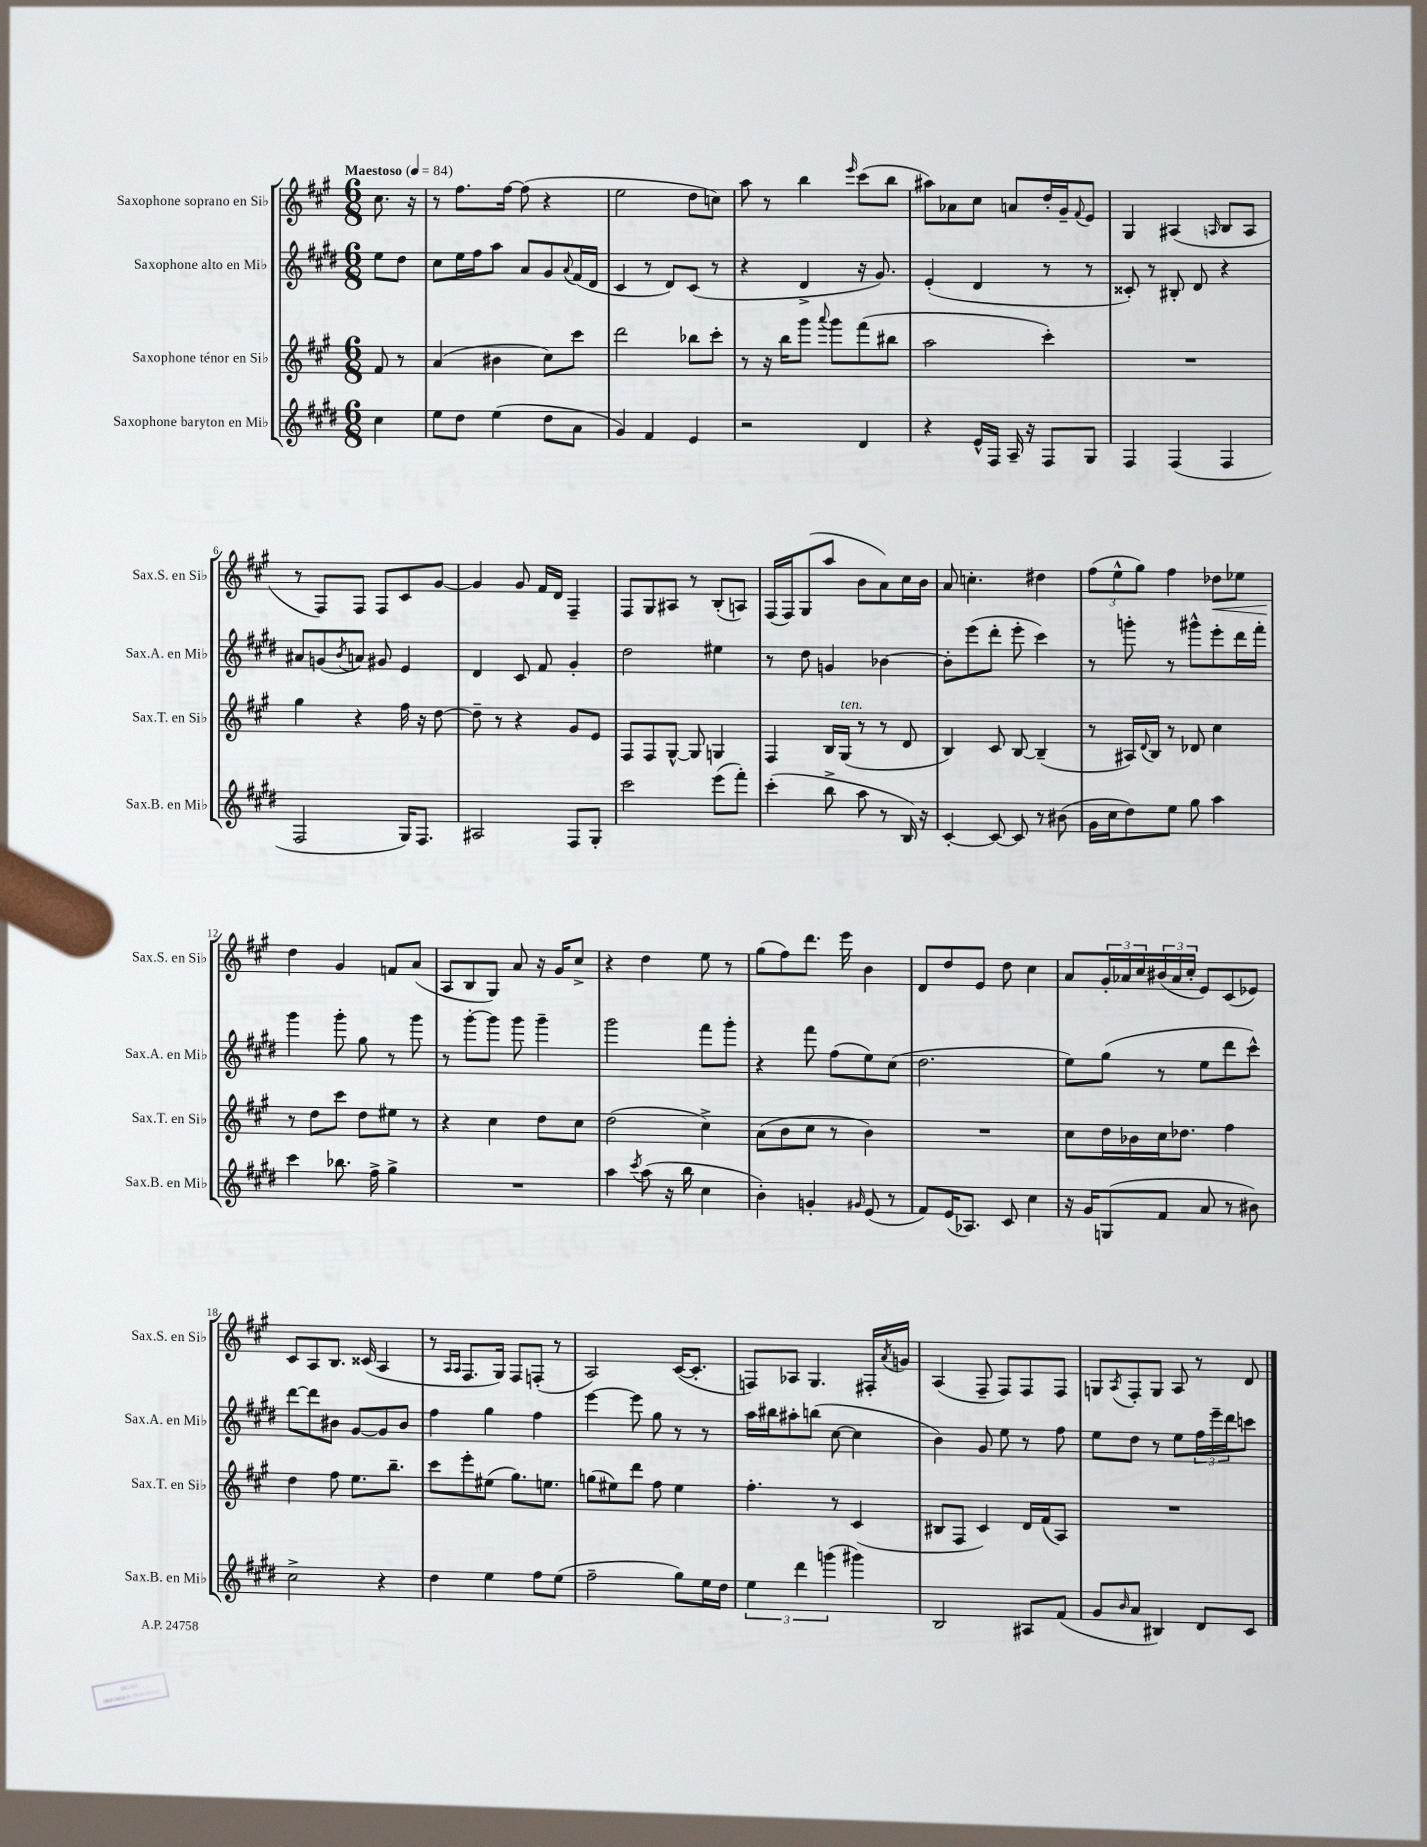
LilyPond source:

<<
\new StaffGroup <<
\new Staff = "s0" \with { instrumentName = "Saxophone soprano en Sib" shortInstrumentName = "Sax.S. en Sib" } {
    \clef treble \key a \major \numericTimeSignature \time 6/8 \partial 4 \tempo "Maestoso" 4 = 84
    cis''8. r16 |
    r8 fis''8. fis''16~ fis''8( r4 |
    e''2 d''8 c''8) |
    a''8 r8 b''4 \grace { e'''16 } cis'''8( b''8 |
    ais''8) aes'8 cis''8 a'8 d''16-. gis'16-- \appoggiatura { fis'8 } e'8 |
    gis4 ais4( \grace { a16 } b8 a8 |
    r8 fis8) fis8 fis8 cis'8 gis'8~ |
    gis'4 gis'8 fis'16 d'16 fis4-- |
    fis8 gis8 ais8 r8 b8-.( a8) |
    fis16( fis16) gis8( a''8 b'8 a'8) cis''16 b'16 |
    a'8 c''4.-. dis''4 |
    \tuplet 3/2 { fis''8( e''8-^ gis''8) } fis''4 des''8\< ees''8 |
    d''4\! gis'4 f'8 a'8( |
    a8 b8 gis8) a'8 r16 gis'16 cis''8-> |
    r4 d''4 e''8 r8 |
    gis''8( fis''8) d'''8. e'''16 b'4 |
    d'8 d''8 e'8 d''8 cis''4 |
    a'8 \tuplet 3/2 { gis'16-. aes'16 cis''16 } \tuplet 3/2 { bis'16( aes'16 cis''16-. } e'8) cis'8( ees'8) |
    cis'8 a8 b8. cisis'16( a4 |
    r8 \grace { a16 a16 } fis8. gis16) fis8 f8-.( r8 |
    a2) cis'16~( cis'8.-. |
    f8) aes8 gis4. fis16-. \acciaccatura { a'8 } g'16 |
    a4( fis8-- fis8) fis8 fis8 |
    g8 \acciaccatura { a8 } fis8-. g8 a8 r8 d'8 \bar "|." |
}
\new Staff = "s1" \with { instrumentName = "Saxophone alto en Mib" shortInstrumentName = "Sax.A. en Mib" } {
    \clef treble \key e \major \numericTimeSignature \time 6/8 \partial 4
    e''8 dis''8 |
    cis''8 e''16 fis''16 a''8 a'8 gis'8 \appoggiatura { a'8 } fis'16( dis'16 |
    cis'4 r8 dis'8) cis'8( r8 |
    r4 dis'4-> r16 gis'8.) |
    e'4-.( dis'4 r8 r8 |
    cisis'8-.) r8 bis8-. dis'8 r4 |
    ais'8 g'8( \acciaccatura { b'8 } a'8) gis'8 e'4 |
    dis'4 cis'8 fis'8 gis'4-. |
    dis''2 eis''4 |
    r8 dis''8 g'4 bes'4~ |
    bes'8-. e'''8( dis'''8-. e'''8-. cis'''4) |
    r8 g'''8-. r8 gis'''8-^ e'''8-. dis'''16 fis'''16-. |
    gis'''4 gis'''8-. gis''8 r8 gis'''8 |
    r8 gis'''8~-. gis'''8 gis'''8 gis'''4-- |
    gis'''2 fis'''8 gis'''8-. |
    r4 fis'''8 fis''8( e''8) cis''8( |
    dis''2. |
    e''8) gis''8( r8 e''8 dis'''8 cis'''8-^) |
    dis'''8~ dis'''8 bis'8 gis'8~ gis'8 bis'8 |
    fis''4 gis''4 fis''4 |
    e'''4~ e'''8 gis''8 r8 r8 |
    a''16 bis''16 ais''8-. b''8( cis''8~ cis''4 |
    b'4) gis'8 e''8 r8 fis''8 |
    e''8 dis''8 r8 e''8 \tuplet 3/2 { fis''16 e'''16-- dis'''16 } c'''8 \bar "|." |
}
\new Staff = "s2" \with { instrumentName = "Saxophone ténor en Sib" shortInstrumentName = "Sax.T. en Sib" } {
    \clef treble \key a \major \numericTimeSignature \time 6/8 \partial 4
    fis'8 r8 |
    a'4( bis'4 cis''8) cis'''8 |
    d'''2 bes''8 cis'''8-. |
    r8 r16 b''16 gis'''8 \appoggiatura { a'''8 } gis'''8 fis'''8( bis''8 |
    a''2 cis'''4-.) |
    R2. |
    gis''4 r4 fis''16 r16 d''8~ |
    d''8-- r8 r4 gis'8 e'8 |
    fis8 fis8 gis8~-^ gis8 g4 |
    fis4 b16 gis16^\markup { \italic "ten." }( r8 r8 d'8 |
    b4) cis'8 b8~ b4--( |
    r8 ais16) \appoggiatura { d'8 } b16 r8 des'8 cis''4 |
    r8 d''8 cis'''8 d''8 eis''8 r8 |
    r4 cis''4 d''8 cis''8 |
    d''2( cis''4->) |
    a'8( b'8 cis''8 r8 b'4) |
    R2. |
    cis''8 d''16 bes'16 cis''16 des''8. fis''4 |
    d''4 fis''8 e''8. b''8.-- |
    cis'''8 e'''8-. eis''8( gis''8.) e''8. |
    g''8( eis''8) d'''8 fis''8 eis''4 |
    fis''4.-. r8 cis'4( |
    bis8 fis8 cis'4) d'16 fis'16( a8) |
    R2. \bar "|." |
}
\new Staff = "s3" \with { instrumentName = "Saxophone baryton en Mib" shortInstrumentName = "Sax.B. en Mib" } {
    \clef treble \key e \major \numericTimeSignature \time 6/8 \partial 4
    cis''4 |
    e''8 dis''8 e''4( dis''8 a'8 |
    gis'4) fis'4 e'4 |
    r2 dis'4 |
    r4 e'16-^ fis16 a16-- r16 fis8 gis8 |
    fis4 fis4( fis4 |
    fis2 gis16) fis8. |
    ais2 fis8 gis8-. |
    cis'''2 e'''8( fis'''8-.) |
    cis'''4-.( b''8-> a''8 r8 b16) r16 |
    cis'4~-. cis'8~ cis'8 r8 bis'8( |
    gis'16 cis''16 dis''8) e''8 gis''8 a''4 |
    cis'''4 bes''8. fis''16-> gis''4-> |
    R2. |
    a''4 \acciaccatura { cis'''8 } a''8( r16 b''16 cis''4 |
    b'4-.) g'4-. \grace { gis'16 } e'8( r8 |
    fis'8) e'16( aes8.) cis'8 cis''4 |
    r16 gis'16 g8( fis'8 a'8 r8 bis'8) |
    cis''2-> r4 |
    dis''4 e''4 fis''8 e''8( |
    fis''2-- gis''8) e''16 dis''16 |
    \tuplet 3/2 { e''4 dis'''4 g'''4( } gis'''4) |
    b2 ais8 fis'8( |
    gis'8 \grace { b'16 } a'8 bis4) dis'8 cis'8 \bar "|." |
}
>>
>>
